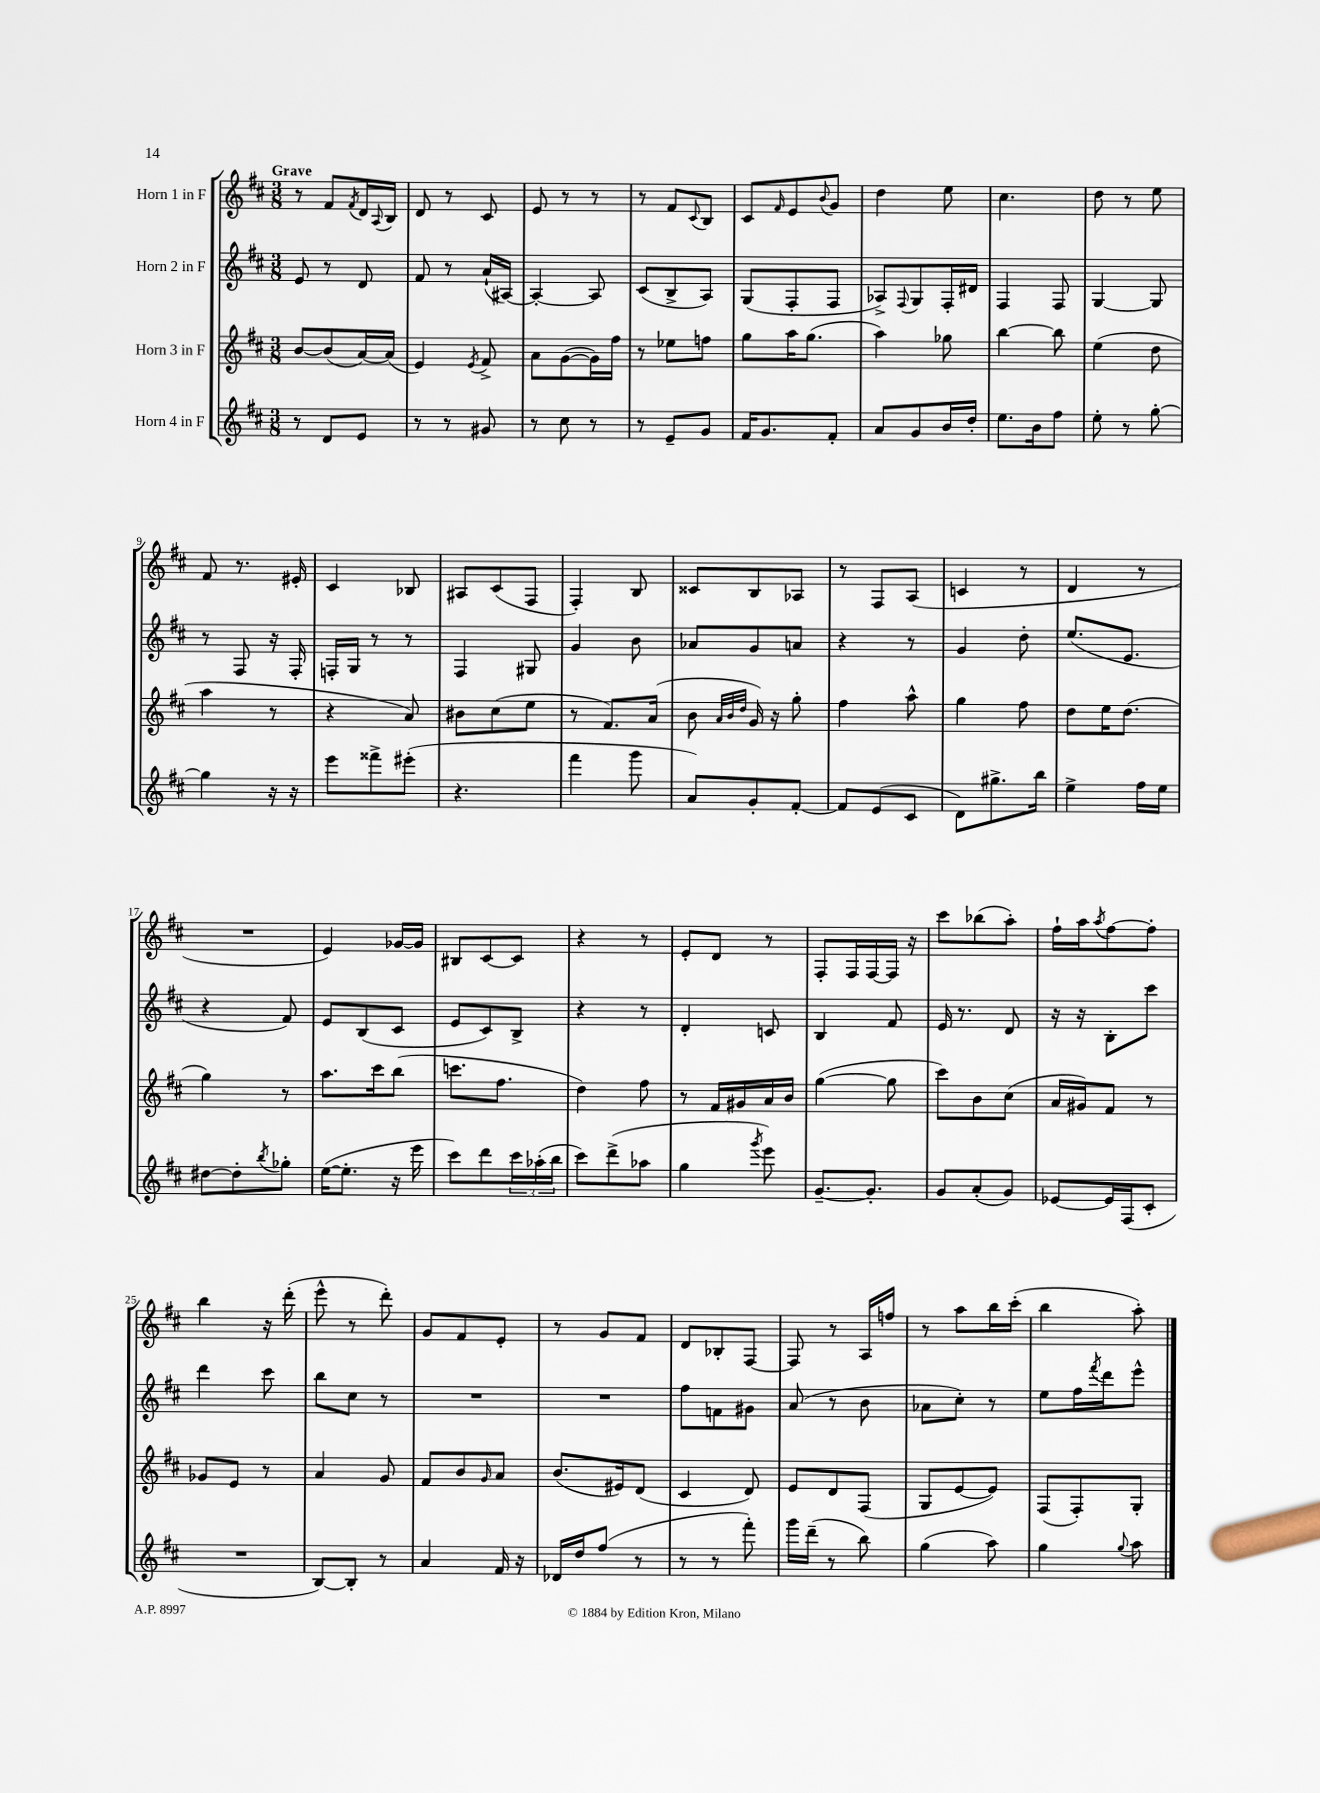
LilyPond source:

<<
\new StaffGroup <<
\new Staff = "s0" \with { instrumentName = "Horn 1 in F" } {
    \clef treble \key d \major \numericTimeSignature \time 3/8 \tempo "Grave"
    r8 fis'8 \acciaccatura { fis'8 } d'16 \appoggiatura { a8 } b16 |
    d'8 r8 cis'8 |
    e'8 r8 r8 |
    r8 fis'8 \appoggiatura { cis'8 } b8 |
    cis'8 \grace { fis'16 } e'8 \appoggiatura { b'8 } g'8 |
    d''4 e''8 |
    cis''4. |
    d''8 r8 e''8 |
    fis'8 r8. eis'16-. |
    cis'4 bes8 |
    ais8 cis'8( fis8 |
    fis4-.) b8 |
    cisis'8 b8 aes8 |
    r8 fis8 a8( |
    c'4 r8 |
    d'4 r8 |
    R4. |
    e'4) ges'16~ ges'16 |
    bis8 cis'8~ cis'8 |
    r4 r8 |
    e'8-. d'8 r8 |
    fis8-. fis16 fis16~ fis16 r16 |
    cis'''8 bes''8( a''8-.) |
    fis''16-! a''16 \acciaccatura { a''8 } fis''8~ fis''8-. |
    b''4 r16 d'''16-.( |
    e'''8-^ r8 d'''8-.) |
    g'8 fis'8 e'8-. |
    r8 g'8 fis'8 |
    d'8 bes8-. fis8~ |
    fis8 r8 a16 f''16 |
    r8 a''8 b''16 cis'''16-.( |
    b''4 a''8-.) \bar "|." |
}
\new Staff = "s1" \with { instrumentName = "Horn 2 in F" } {
    \clef treble \key d \major \numericTimeSignature \time 3/8
    e'8 r8 d'8 |
    fis'8 r8 a'16-!( ais16~) |
    ais4~-. ais8 |
    cis'8( b8-> a8) |
    g8( fis8-. fis8 |
    aes8->) \appoggiatura { fis8 } g8 fis16-. dis'16 |
    fis4 fis8 |
    g4~ g8 |
    r8 fis8 r16 fis16-. |
    f16-. g16 r8 r8 |
    fis4 gis8 |
    g'4 b'8 |
    aes'8 g'8 a'8 |
    r4 r8 |
    g'4 d''8-. |
    e''8.( e'8. |
    r4 fis'8) |
    e'8 b8( cis'8 |
    e'8 cis'8) b8-> |
    r4 r8 |
    d'4-. c'8 |
    b4 fis'8 |
    e'16 r8. d'8 |
    r16 r16 b8-. cis'''8 |
    d'''4 cis'''8 |
    b''8 cis''8 r8 |
    R4. |
    R4. |
    fis''8 f'8 gis'8 |
    a'8( r8 b'8 |
    aes'8 cis''8-.) r8 |
    e''8 fis''16 \acciaccatura { fis'''8 } d'''16 e'''8-^ \bar "|." |
}
\new Staff = "s2" \with { instrumentName = "Horn 3 in F" } {
    \clef treble \key d \major \numericTimeSignature \time 3/8
    b'8~ b'8( a'16~) a'16( |
    e'4) \acciaccatura { e'8 } fis'8-> |
    a'8 g'8~( g'16) fis''16 |
    r8 ees''8 f''8 |
    g''8 a''16 g''8.( |
    a''4) ges''8 |
    b''4~ b''8 |
    e''4( d''8 |
    a''4 r8 |
    r4 a'8) |
    bis'8 cis''8( e''8 |
    r8 fis'8.) a'16( |
    b'8 \grace { a'32 b'32 d''32 } g'16) r16 g''8-. |
    fis''4 a''8-^ |
    g''4 fis''8 |
    d''8 e''16 d''8.( |
    g''4) r8 |
    a''8. cis'''16 b''8( |
    c'''8. fis''8. |
    d''4) fis''8 |
    r8 fis'16 gis'16 a'16 b'16 |
    g''4~( g''8 |
    cis'''8) b'8 cis''8( |
    a'16 gis'16) fis'8 r8 |
    ges'8 e'8 r8 |
    a'4 g'8 |
    fis'8 b'8 \grace { g'16 } a'8 |
    b'8.( eis'16) d'8( |
    cis'4 d'8) |
    e'8 d'8 fis8( |
    g8 e'8~ e'8) |
    fis8( fis8-.) g8-. \bar "|." |
}
\new Staff = "s3" \with { instrumentName = "Horn 4 in F" } {
    \clef treble \key d \major \numericTimeSignature \time 3/8
    r8 d'8 e'8 |
    r8 r8 gis'8 |
    r8 cis''8 r8 |
    r8 e'8-- g'8 |
    fis'16 g'8. fis'8-. |
    a'8 g'8 b'16 d''16-. |
    e''8. b'16 fis''8 |
    e''8-. r8 g''8~-. |
    g''4 r16 r16 |
    e'''8 fisis'''8-> eis'''8-.( |
    r4. |
    fis'''4 g'''8 |
    a'8) g'8-. fis'8~-. |
    fis'8 e'8( cis'8 |
    d'8) gis''8.-> b''16 |
    e''4-> fis''16 e''16 |
    dis''8~ dis''8-. \acciaccatura { b''8 } ges''8-. |
    e''16~( e''8.-. r16 e'''16 |
    cis'''8) d'''8 \tuplet 3/2 { cis'''16 aes''16-.( b''16 } |
    cis'''8) d'''8->( aes''8 |
    g''4 \acciaccatura { g'''8 } e'''8) |
    g'8.~-- g'8.-. |
    g'8 a'8-.( g'8) |
    ees'8~ ees'16 fis16( cis'8-. |
    R4. |
    b8~) b8-. r8 |
    a'4 fis'16 r16 |
    des'16 d''16 fis''8( r8 |
    r8 r8 fis'''8-.) |
    g'''16 d'''16--( r8 b''8) |
    g''4( a''8) |
    g''4 \appoggiatura { g''8 } a''8 \bar "|." |
}
>>
>>
